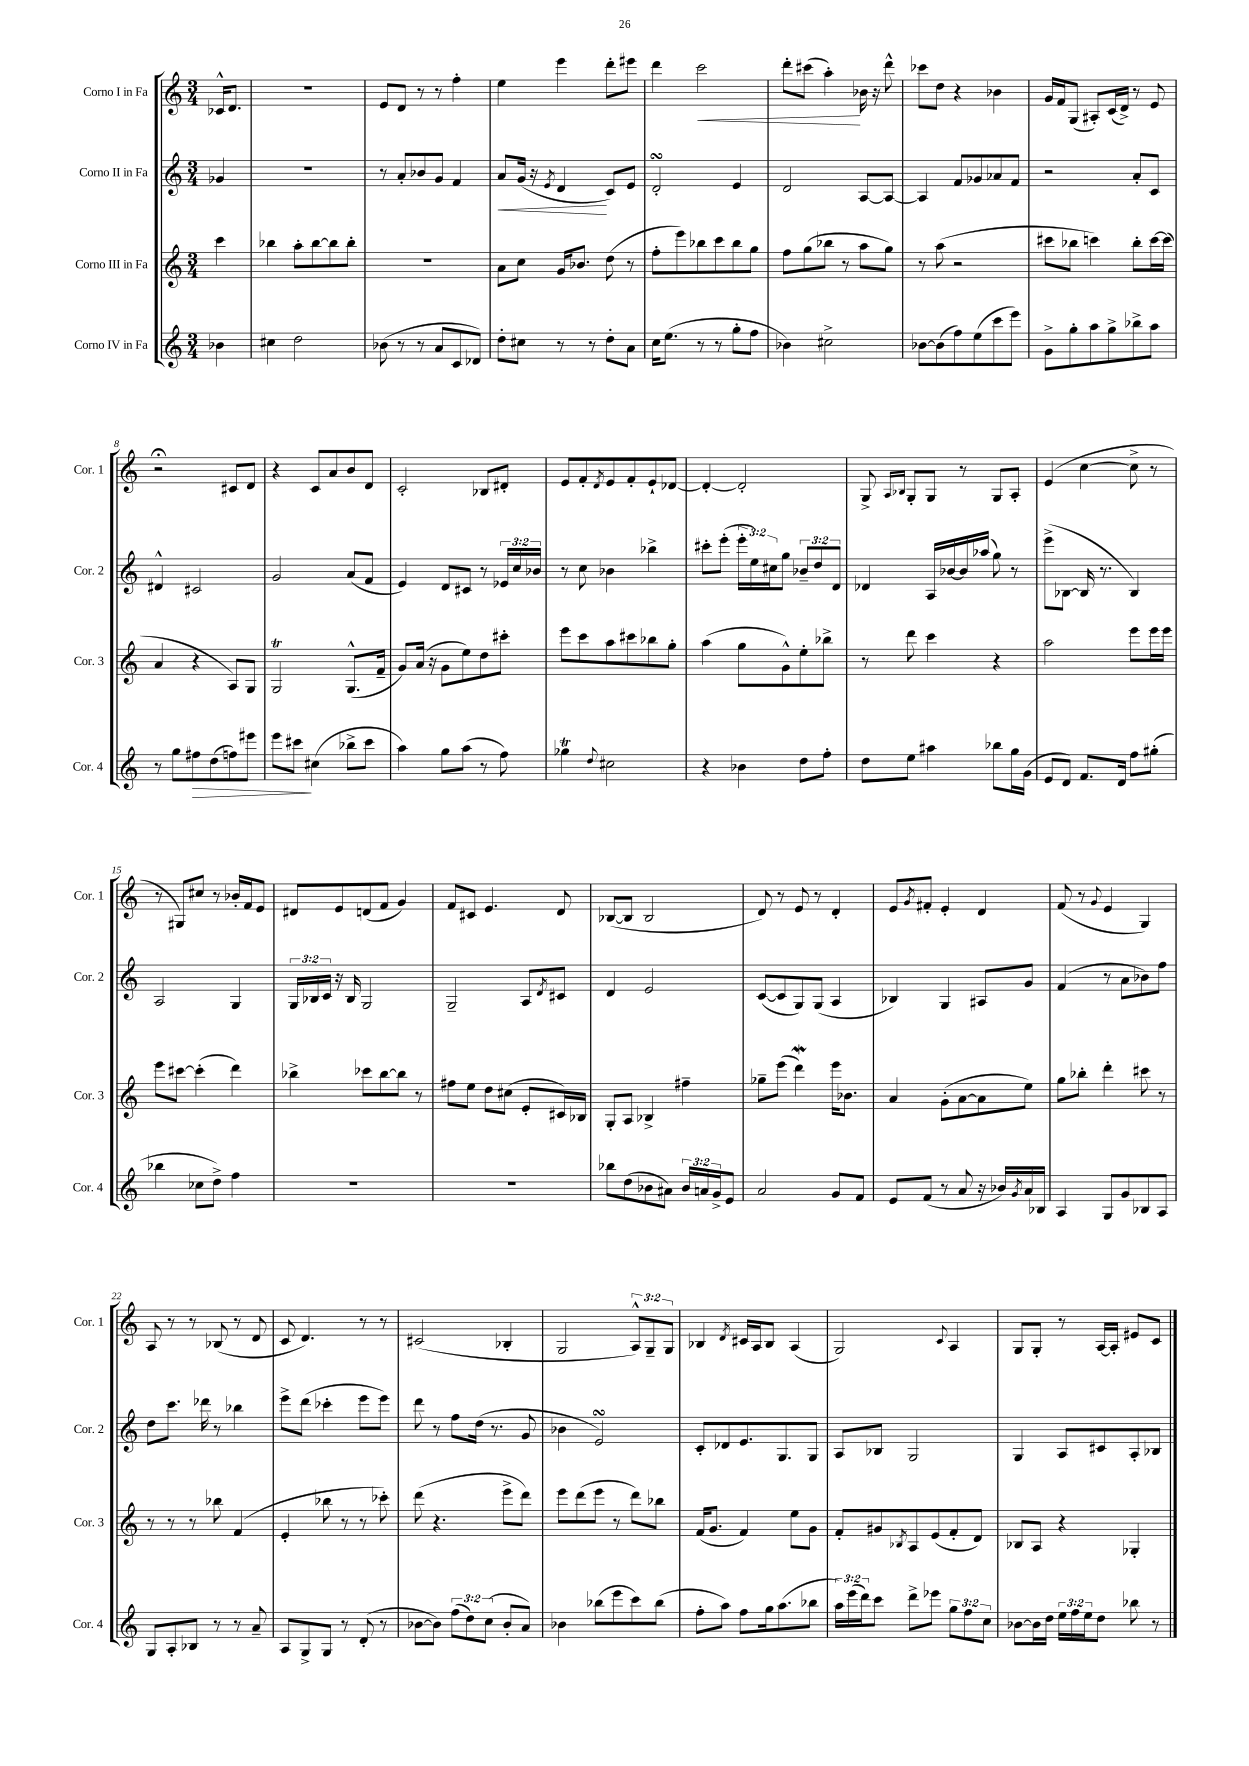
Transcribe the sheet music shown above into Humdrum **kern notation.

**kern	**dynam	**kern	**kern	**dynam	**kern	**dynam
*part4	*part4	*part3	*part2	*part2	*part1	*part1
*staff4	*staff4	*staff3	*staff2	*staff2	*staff1	*staff1
*I"Corno IV in Fa	*	*I"Corno III in Fa	*I"Corno II in Fa	*	*I"Corno I in Fa	*
*I'Cor. 4	*	*I'Cor. 3	*I'Cor. 2	*	*I'Cor. 1	*
*clefG2	*	*clefG2	*clefG2	*	*clefG2	*
*k[]	*	*k[]	*k[]	*	*k[]	*
*M3/4	*	*M3/4	*M3/4	*	*M3/4	*
=	=	=	=	=	=	=
4b-X\	.	4ccc\	4g-X/	.	16c-X^^/KL	.
.	.	.	.	.	8.d/J	.
=1	=1	=1	=1	=1	=1	=1
4cc#X\	.	4bb-X\	2.r	.	2.r	.
2dd\	.	8aa'\L	.	.	.	.
.	.	[8bb-\	.	.	.	.
.	.	8bb-\]	.	.	.	.
.	.	8bb-'\J	.	.	.	.
=2	=2	=2	=2	=2	=2	=2
(8b-X\	.	2.r	8r	.	8e/L	.
8r	.	.	8a'/L	.	8d/J	.
8r	.	.	8b-X/	.	8r	.
8a/L	.	.	8g/J	.	8r	.
8c/	.	.	4f/	.	4ff'\	.
8d-X/J)	.	.	.	.	.	.
=3	=3	=3	=3	=3	=3	=3
!	!	!	!	!LO:HP:b	!	!
8dd'\L	.	8a\L	8a/L	<	4ee\	.
8cc#X\J	.	8cc\J	(16g/Jk	.	.	.
.	.	.	16r	.	.	.
.	.	.	8qe/	.	.	.
8r	.	16g/KL	4d/	.	4eee\	.
.	.	8.b-X/J	.	.	.	.
8r	.	.	.	.	.	.
8dd'\L	.	(8dd\	8c/L)	[	8ddd'\L	.
8a\J	.	8r	8e/J	.	8eee#X\J	.
=4	=4	=4	=4	=4	=4	=4
16cc\KL	.	8ff'\L	2dsSSS'/	.	4ddd\	.
(8.ee\J	.	.	.	.	.	.
.	.	8eee\)	.	.	.	.
!	!	!	!	!	!	!LO:HP:b
8r	.	8bb-X\	.	.	2ccc\	<
8r	.	8ccc\	.	.	.	.
8gg'\L	.	8bb-\	4e/	.	.	.
8ff\J	.	8gg\J	.	.	.	.
=5	=5	=5	=5	=5	=5	=5
4b-X\)	.	8ff\L	2d/	.	8ddd'\L	.
.	.	(8gg\	.	.	(8ccc#X\J	.
2cc#X^\	.	8bb-X\J	.	.	4aa'\)	.
.	.	8r	.	.	.	.
.	.	8aa\L	[8A/L	.	16b-X\	[
.	.	.	.	.	16r	.
.	.	8gg\J)	8A/J_	.	8ddd^^\	.
=6	=6	=6	=6	=6	=6	=6
[8b-X\L	.	8r	4A/]	.	8ccc-X\L	.
(8b-\]	.	(8aa\	.	.	8dd\J	.
8ff\)	.	2r	8f/L	.	4r	.
(8ee\	.	.	8g-X/	.	.	.
8ccc\	.	.	8a-X/	.	4b-X\	.
8eee\J)	.	.	8f/J	.	.	.
=7	=7	=7	=7	=7	=7	=7
8g^\L	.	8ccc#X\L	2r	.	16g/LL	.
.	.	.	.	.	16f/J	.
8gg'\	.	8bb-X\J	.	.	(8G/J	.
8aa\	.	4cccn\)	.	.	8A#X'/L)	.
8gg^\	.	.	.	.	(16c/L	.
.	.	.	.	.	16d^/JJ)	.
8bb-X^\	.	8bb-'\L	8a'/L	.	8r	.
8aa\J	.	[16ccc\L	8c/J	.	8e/	.
.	.	(16ccc\JJ]	.	.	.	.
!!LO:LB:g=z
=8	=8	=8	=8	=8	=8	=8
8r	.	4a/	4d#X^^/	.	2r;<	.
8gg\L	.	.	.	.	.	.
!	!LO:HP:b	!	!	!	!	!
8ff#X\	>	4r	2c#X/	.	.	.
(8dd\	.	.	.	.	.	.
8ffn\)	.	8A/L)	.	.	8c#X/L	.
8eee#X\J	.	8G/J	.	.	8d/J	.
=9	=9	=9	=9	=9	=9	=9
8eee\L	.	2GT/	2g/	.	4r	.
8ccc#X\J	.	.	.	.	.	.
(4cc#X\	]	.	.	.	8c/L	.
.	.	.	.	.	8a/	.
8bb-X^\L	.	(8.G^^/L	(8a/L	.	8b/	.
8ccc#\J	.	.	8f/J	.	8d/J	.
.	.	16f~/Jk	.	.	.	.
=10	=10	=10	=10	=10	=10	=10
4aa\)	.	8g/L)	4e/)	.	2c'/	.
.	.	(16a/Jk	.	.	.	.
.	.	16r	.	.	.	.
8gg\L	.	8g\L	8d/L	.	.	.
(8aa\J	.	8ee\)	8c#X/J	.	.	.
8r	.	8dd\	8r	.	8B-X/L	.
8ff\)	.	8ccc#X'\J	24e-X/LL	.	8d#X'/J	.
.	.	.	24cc/	.	.	.
.	.	.	24b-X/JJ	.	.	.
=11	=11	=11	=11	=11	=11	=11
4gg-XT\	.	8eee\L	8r	.	8e/L	.
.	.	8ccc\	8cc\	.	8f'/	.
8qqdd/	.	.	.	.	8qd/	.
2cc#X\	.	8aa\	4b-X\	.	8e/	.
.	.	8ccc#X\	.	.	8f'/	.
.	.	8bb-X\	4bb-X^\	.	8e`/	.
.	.	8gg'\J	.	.	[8d-X/J	.
=12	=12	=12	=12	=12	=12	=12
4r	.	(4aa\	8ccc#X'\L	.	4d-'/_	.
.	.	.	(8eee'\J	.	.	.
4b-X\	.	8gg\L	24eee'\LL	.	2d-'/]	.
.	.	.	24ee\)	.	.	.
.	.	.	24cc#X\J	.	.	.
.	.	8g^^\)	8gg\J	.	.	.
8dd\L	.	8ee'\	12b-X~/L	.	.	.
.	.	.	12dd/	.	.	.
8ff'\J	.	8bb-X^\J	.	.	.	.
.	.	.	12d/J	.	.	.
=13	=13	=13	=13	=13	=13	=13
8dd\L	.	8r	4d-X/	.	8G^/	.
.	.	.	.	.	16qqA/LL	.
.	.	.	.	.	16qqB-X/JJ	.
8ee\J	.	8ddd\	.	.	8G'/L	.
4aa#X\	.	4ccc\	16A/LL	.	8G/J	.
.	.	.	[16b-X/	.	.	.
.	.	.	16b-/]	.	8r	.
.	.	.	(16aa-X/JJ	.	.	.
8bb-X\L	.	4r	8gg\)	.	8G/L	.
16gg\L	.	.	8r	.	8A'/J	.
(16g\JJ	.	.	.	.	.	.
=14	=14	=14	=14	=14	=14	=14
8e/L	.	2aa\	(8eee^\L	.	(4e/	.
8d/J)	.	.	[8B-X\J	.	.	.
8.f/L	.	.	16B-/]	.	[4cc\	.
.	.	.	8.r	.	.	.
16d/Jk	.	.	.	.	.	.
8ff\L	.	8eee\L	4B-/)	.	8cc^\]	.
(8gg#X'\J	.	16eee\L	.	.	8r	.
.	.	16eee\JJ	.	.	.	.
!!LO:LB:g=z
=15	=15	=15	=15	=15	=15	=15
4bb-X\	.	8eee\L	2A/	.	8r	.
.	.	[8ccc#X\J	.	.	8G#X/L)	.
8cc-X\L	.	(4ccc#'\]	.	.	8cc#X/J	.
8dd^\J)	.	.	.	.	8r	.
4ff\	.	4ddd\)	4G/	.	16b-X'/LL	.
.	.	.	.	.	16f/J	.
.	.	.	.	.	8e/J	.
=16	=16	=16	=16	=16	=16	=16
2.r	.	4bb-X^\	24G/LL	.	8d#X/L	.
.	.	.	24B-X/	.	.	.
.	.	.	24c/JJ	.	.	.
.	.	.	16r	.	8e/	.
.	.	.	16B-/	.	.	.
.	.	8ccc-X\L	2G/	.	(8dn/	.
.	.	[8bb-\	.	.	8f/J	.
.	.	8bb-\J]	.	.	4g/)	.
.	.	8r	.	.	.	.
=17	=17	=17	=17	=17	=17	=17
2.r	.	8ff#X\L	2G~/	.	8f/L	.
.	.	8ee\J	.	.	8c#X/J	.
.	.	8dd\L	.	.	4.e/	.
.	.	(8cc#X\J	.	.	.	.
.	.	8e'/L	8A/L	.	.	.
.	.	.	8qd/	.	.	.
.	.	16c#X/L)	8c#X/J	.	8d/	.
.	.	16B-X/JJ	.	.	.	.
=18	=18	=18	=18	=18	=18	=18
8bb-X\L	.	8G'/L	4d/	.	([8B-X/L	.
(8dd\	.	8A/J	.	.	8B-/J]	.
8b-X\	.	4B-X^/	2e/	.	2B-/	.
8a#X\J)	.	.	.	.	.	.
24b-/LL	.	4ff#X~\	.	.	.	.
24an/	.	.	.	.	.	.
24g^/J	.	.	.	.	.	.
8e/J	.	.	.	.	.	.
=19	=19	=19	=19	=19	=19	=19
2a/	.	8gg-X~\L	([8c/L	.	8d/)	.
.	.	(8eee\J	8c/]	.	8r	.
.	.	4dddW\)	8G/)	.	8e/	.
.	.	.	(8G/J	.	8r	.
8g/L	.	16eee\KL	4A/	.	4d'/	.
.	.	8.b-X\J	.	.	.	.
8f/J	.	.	.	.	.	.
=20	=20	=20	=20	=20	=20	=20
8e/L	.	4a/	4B-X/)	.	8e/L	.
.	.	.	.	.	8qg/	.
(8f/J	.	.	.	.	8f#X'/J	.
8r	.	(8g'\L	4G/	.	4e'/	.
8a/	.	[8a\	.	.	.	.
16r	.	8a\]	8A#X/L	.	4d/	.
16b-X/LL)	.	.	.	.	.	.
8qg/	.	.	.	.	.	.
16a/	.	8ee\J)	8g/J	.	.	.
16B-X/JJ	.	.	.	.	.	.
=21	=21	=21	=21	=21	=21	=21
4A/	.	8gg\L	(4f/	.	(8f/	.
.	.	8bb-X'\J	.	.	8r	.
.	.	.	.	.	8qqg/	.
8G/L	.	4ddd'\	8r	.	4e/	.
8g/	.	.	8a\L	.	.	.
8B-X/	.	8ccc#X\	8b-X\)	.	4G/)	.
8A/J	.	8r	8ff\J	.	.	.
!!LO:LB:g=z
=22	=22	=22	=22	=22	=22	=22
8G/L	.	8r	8dd\L	.	8A/	.
8A'/	.	8r	8.ccc\J	.	8r	.
8B-X/J	.	8r	.	.	8r	.
.	.	.	16ddd-X\	.	.	.
8r	.	8bb-X\	8r	.	(8B-X/	.
8r	.	(4f/	4bb-X\	.	8r	.
8a~/	.	.	.	.	8d/	.
=23	=23	=23	=23	=23	=23	=23
8A/L	.	4e'/	8eee^\L	.	8c/	.
8G^/	.	.	(8ddd\J	.	4.d/)	.
8G/J	.	8bb-X\	4ccc-X'\	.	.	.
8r	.	8r	.	.	.	.
(8d'/	.	8r	8eee\L	.	8r	.
8r	.	8ccc-X'\)	8eee\J)	.	8r	.
=24	=24	=24	=24	=24	=24	=24
[8b-X\L	.	(8ddd\	8ddd\	.	(2c#X/	.
8b-\J])	.	4.r	8r	.	.	.
(12ff\L	.	.	8ff\L	.	.	.
12dd\)	.	.	.	.	.	.
.	.	.	(16dd\Jk	.	.	.
(12cc\J	.	.	.	.	.	.
.	.	.	8.r	.	.	.
8b-'/L	.	8eee^\L	.	.	4B-X'/	.
8a/J)	.	8ddd\J)	8g/	.	.	.
=25	=25	=25	=25	=25	=25	=25
4b-X\	.	8eee\L	4b-X\	.	2G/	.
.	.	(8ddd\	.	.	.	.
(8bb-X\L	.	8eee\J	2esSsS/)	.	.	.
8eee\	.	8r	.	.	.	.
8ccc\)	.	8ddd\L)	.	.	12A^^/L)	.
.	.	.	.	.	12G~/	.
(8bb-\J	.	8bb-X\J	.	.	.	.
.	.	.	.	.	12G/J	.
=26	=26	=26	=26	=26	=26	=26
8ff'\L	.	(16f/KL	8c'/L	.	4B-X/	.
.	.	8.g/J	.	.	.	.
8aa\J)	.	.	8d-X/	.	.	.
.	.	.	.	.	8qd/	.
8ff\L	.	4f/)	8.e/	.	16c#X/LL	.
.	.	.	.	.	16A/J	.
16gg\k	.	.	.	.	8B-/J	.
(8.aa\	.	.	8.G/	.	.	.
.	.	8ee\L	.	.	(4A/	.
8bb-X\J	.	8g\J	8G/J	.	.	.
=27	=27	=27	=27	=27	=27	=27
24aa\LL)	.	8f'/L	8A/L	.	2G/)	.
(24eee\	.	.	.	.	.	.
24ddd\J)	.	.	.	.	.	.
8ccc\J	.	8g#X/	8B-X/J	.	.	.
.	.	8qB-X/	.	.	.	.
8ddd^\L	.	8A/	2G/	.	.	.
8eee-X\J	.	(8e/	.	.	.	.
.	.	.	.	.	8qqc/	.
12gg\L	.	8f'/	.	.	4A/	.
12ff\	.	.	.	.	.	.
.	.	8d/J)	.	.	.	.
12cc\J	.	.	.	.	.	.
=28	=28	=28	=28	=28	=28	=28
[8b-X\L	.	8B-X/L	4G/	.	8G/L	.
16b-\L]	.	8A/J	.	.	8G'/J	.
16dd\JJ	.	.	.	.	.	.
24ee\LL	.	4r	8A/L	.	8r	.
24ff\	.	.	.	.	.	.
24ee\J	.	.	.	.	.	.
8dd\J	.	.	8c#X/	.	[16A/LL	.
.	.	.	.	.	16A'/JJ]	.
8bb-X\	.	4G-X'/	8A'/	.	8e#X/L	.
8r	.	.	8B-X/J	.	8c/J	.
==	==	==	==	==	==	==
*-	*-	*-	*-	*-	*-	*-
